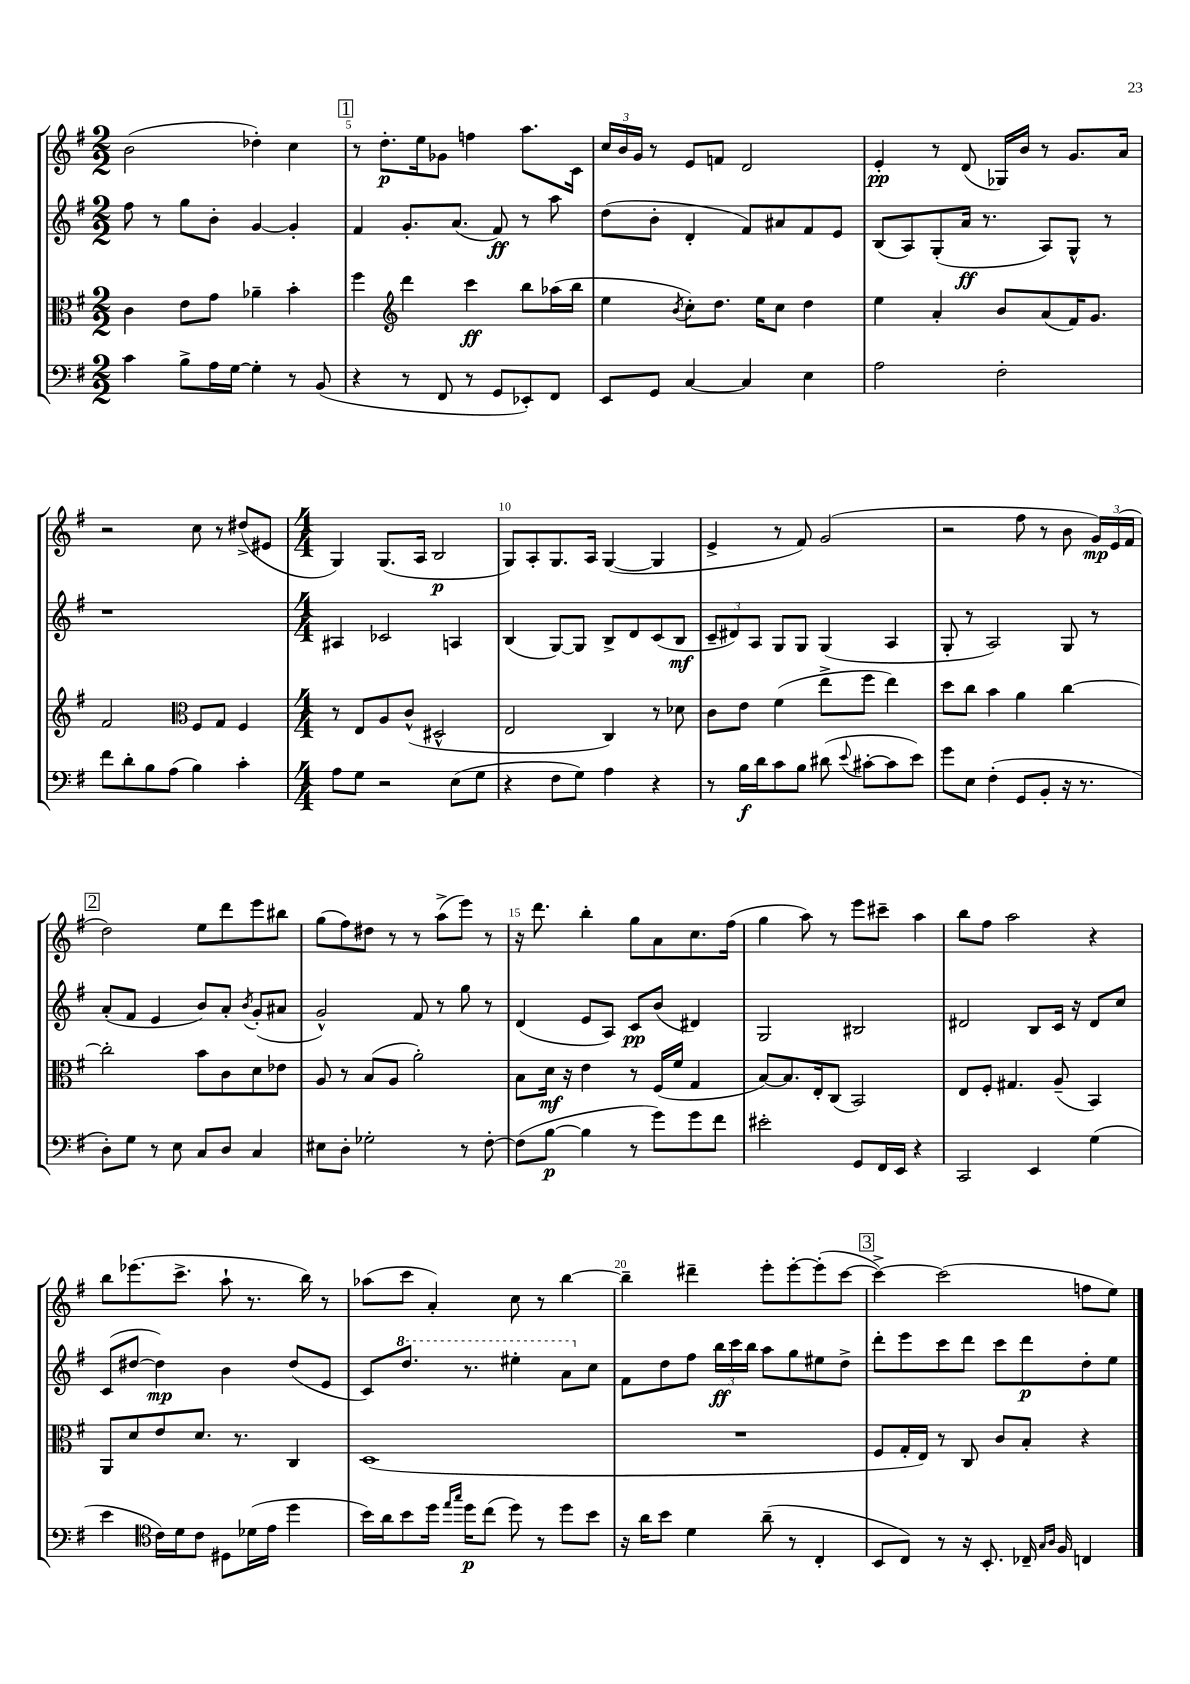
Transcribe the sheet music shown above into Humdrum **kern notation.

**kern	**dynam	**kern	**dynam	**kern	**dynam	**kern	**dynam
*part4	*part4	*part3	*part3	*part2	*part2	*part1	*part1
*staff4	*staff4	*staff3	*staff3	*staff2	*staff2	*staff1	*staff1
*clefF4	*	*clefC3	*	*clefG2	*	*clefG2	*
*k[f#]	*	*k[f#]	*	*k[f#]	*	*k[f#]	*
*M2/2	*	*M2/2	*	*M2/2	*	*M2/2	*
=4	=4	=4	=4	=4	=4	=4	=4
4c\	.	4c\	.	8ff#\	.	(2b\	.
.	.	.	.	8r	.	.	.
8B^\L	.	8e\L	.	8gg\L	.	.	.
16A\L	.	8g\J	.	8b'\J	.	.	.
[16G\JJ	.	.	.	.	.	.	.
4G'\]	.	4a-X~\	.	[4g/	.	4dd-X'\)	.
8r	.	4b'\	.	4g'/]	.	4cc\	.
(8BB/	.	.	.	.	.	.	.
!!LO:REH:place=s1:t=1
=5	=5	=5	=5	=5	=5	=5	=5
4r	.	4ff#\	.	4f#/	.	8r	.
.	.	.	.	.	.	8.dd'\L	p
*	*	*clefG2	*	*	*	*	*
8r	.	4ddd\	.	8.g'/L	.	.	.
.	.	.	.	.	.	16ee\k	.
8FF#/	.	.	.	.	.	8g-X\J	.
.	.	.	.	(8.a/J	.	.	.
8r	.	4ccc\	ff	.	.	4ffn\	.
8GG/L	.	.	.	8f#/)	ff	.	.
8EE-X'/)	.	8bb\L	.	8r	.	8.aa\L	.
8FF#/J	.	(16aa-X\L	.	8aa\	.	.	.
.	.	16bb\JJ	.	.	.	16c\Jk	.
=6	=6	=6	=6	=6	=6	=6	=6
8EE/L	.	4ee\	.	(8dd\L	.	24cc/LL	.
.	.	.	.	.	.	24b/	.
.	.	.	.	.	.	24g/JJ	.
8GG/J	.	.	.	8b'\J	.	8r	.
.	.	8qb/	.	.	.	.	.
[4C/	.	8cc'\L)	.	4d'/	.	8e/L	.
.	.	8.dd\J	.	.	.	8fn/J	.
4C/]	.	.	.	8f#/L)	.	2d/	.
.	.	16ee\KL	.	.	.	.	.
.	.	8cc\J	.	8a#X/	.	.	.
4E\	.	4dd\	.	8f#/	.	.	.
.	.	.	.	8e/J	.	.	.
=7	=7	=7	=7	=7	=7	=7	=7
2A\	.	4ee\	.	(8B/L	.	4e'/	pp
.	.	.	.	8A/)	.	.	.
.	.	4a'/	.	(8G'/	.	8r	.
.	.	.	.	16a/Jk	ff	(8d/	.
.	.	.	.	8.r	.	.	.
2F#'\	.	8b/L	.	.	.	16G-X/LL)	.
.	.	.	.	.	.	16b/JJ	.
.	.	(8a/	.	8A/L)	.	8r	.
.	.	16f#/K)	.	8G^^/J	.	8.g/L	.
.	.	8.g/J	.	.	.	.	.
.	.	.	.	8r	.	.	.
.	.	.	.	.	.	16a/Jk	.
!!LO:LB:g=z
=8	=8	=8	=8	=8	=8	=8	=8
8f#\L	.	2f#/	.	1r	.	2r	.
8d'\	.	.	.	.	.	.	.
8B\	.	.	.	.	.	.	.
(8A\J	.	.	.	.	.	.	.
*	*	*clefC3	*	*	*	*	*
4B\)	.	8F#/L	.	.	.	8cc\	.
.	.	8G/J	.	.	.	8r	.
4c'\	.	4F#/	.	.	.	(8dd#X^/L	.
.	.	.	.	.	.	8e#X/J	.
=9	=9	=9	=9	=9	=9	=9	=9
*M4/4	*	*M4/4	*	*M4/4	*	*M4/4	*
8A\L	.	8r	.	4A#X/	.	4G/)	.
8G\J	.	8E/L	.	.	.	.	.
2r	.	8A/	.	2c-X/	.	(8.G/L	.
.	.	(8c^^/J	.	.	.	.	.
.	.	.	.	.	.	16A/Jk	.
.	.	2D#X^^/	.	.	.	2B/	p
(8E\L	.	.	.	4An/	.	.	.
8G\J	.	.	.	.	.	.	.
=10	=10	=10	=10	=10	=10	=10	=10
4r	.	2E/	.	(4B/	.	8G/L)	.
.	.	.	.	.	.	8A'/	.
8F#\L	.	.	.	[8G/L)	.	8.G/	.
8G\J)	.	.	.	8G/J]	.	.	.
.	.	.	.	.	.	16A/Jk	.
4A\	.	4C/)	.	8B^/L	.	([4G/	.
.	.	.	.	8d/	.	.	.
4r	.	8r	.	(8c/	.	4G/]	.
.	.	8d-X\	.	8B/J	mf	.	.
=11	=11	=11	=11	=11	=11	=11	=11
8r	.	8c\L	.	12c~/L	.	4e^/	.
.	.	.	.	12d#X/)	.	.	.
16B\LL	f	8e\J	.	.	.	.	.
.	.	.	.	12A/J	.	.	.
16d\J	.	.	.	.	.	.	.
8c\	.	(4f#\	.	8G/L	.	8r	.
8B\J	.	.	.	8G/J	.	8f#/)	.
(8d#X\	.	8ee^\L	.	(4G/	.	(2g/	.
8qqe/	.	.	.	.	.	.	.
[8c#X'\L	.	8ff#\J	.	.	.	.	.
8c#\]	.	4ee\)	.	4A/	.	.	.
8e\J)	.	.	.	.	.	.	.
=12	=12	=12	=12	=12	=12	=12	=12
8g\L	.	8dd\L	.	8G'/	.	2r	.
8E\J	.	8cc\J	.	8r	.	.	.
(4F#'\	.	4b\	.	2A/)	.	.	.
8GG/L	.	4a\	.	.	.	8ff#\	.
8BB'/J	.	.	.	.	.	8r	.
16r	.	[4cc\	.	8G/	.	8b\	.
8.r	.	.	.	.	.	.	.
.	.	.	.	8r	.	24g/LL)	mp
.	.	.	.	.	.	(24e/	.
.	.	.	.	.	.	24f#/JJ	.
!!LO:LB:g=z
!!LO:REH:place=s1:t=2
=13	=13	=13	=13	=13	=13	=13	=13
8D'\L)	.	2cc'\]	.	(8a'/L	.	2dd\)	.
8G\J	.	.	.	8f#/J	.	.	.
8r	.	.	.	4e/	.	.	.
8E\	.	.	.	.	.	.	.
8C/L	.	8b\L	.	8b/L)	.	8ee\L	.
8D/J	.	8c\	.	8a'/J	.	8ddd\	.
.	.	.	.	8qb/	.	.	.
4C/	.	8d\	.	(8g'/L	.	8eee\	.
.	.	8e-X\J	.	8a#X/J	.	8bb#X\J	.
=14	=14	=14	=14	=14	=14	=14	=14
8E#X\L	.	8A/	.	2g^^/)	.	(8gg\L	.
8D'\J	.	8r	.	.	.	8ff#\)	.
2G-X'\	.	(8B/L	.	.	.	8dd#X\J	.
.	.	8A/J	.	.	.	8r	.
.	.	2a'\)	.	8f#/	.	8r	.
.	.	.	.	8r	.	(8aa^\L	.
8r	.	.	.	8gg\	.	8eee\J)	.
[8F#'\	.	.	.	8r	.	8r	.
=15	=15	=15	=15	=15	=15	=15	=15
(8F#\L]	.	8B\L	.	(4d/	.	16r	.
.	.	.	.	.	.	8.ddd\	.
[8B\J	p	16d\Jk	mf	.	.	.	.
.	.	16r	.	.	.	.	.
4B\]	.	4e\	.	8e/L	.	4bb'\	.
.	.	.	.	8A/J)	.	.	.
8r	.	8r	.	8c/L	pp	8gg\L	.
8g\L)	.	(16F#/LL	.	(8b/J	.	8a\	.
.	.	16f#/JJ	.	.	.	.	.
8g\	.	4G/	.	4d#X/)	.	8.cc\	.
8f#\J	.	.	.	.	.	.	.
.	.	.	.	.	.	(16ff#\Jk	.
=16	=16	=16	=16	=16	=16	=16	=16
2e#X'\	.	[8B/L)	.	2G/	.	4gg\	.
.	.	8.B/]	.	.	.	.	.
.	.	.	.	.	.	8aa\)	.
.	.	16E'/k	.	.	.	.	.
.	.	(8C/J	.	.	.	8r	.
8GG/L	.	2BB/)	.	2B#X/	.	8eee\L	.
16FF#/L	.	.	.	.	.	8ccc#X~\J	.
16EE/JJ	.	.	.	.	.	.	.
4r	.	.	.	.	.	4aa\	.
=17	=17	=17	=17	=17	=17	=17	=17
2CC/	.	8E/L	.	2d#X/	.	8bb\L	.
.	.	8F#'/J	.	.	.	8ff#\J	.
.	.	4.G#X/	.	.	.	2aa\	.
4EE/	.	.	.	8B/L	.	.	.
.	.	(8A~/	.	16c/Jk	.	.	.
.	.	.	.	16r	.	.	.
(4G\	.	4BB/)	.	8d#/L	.	4r	.
.	.	.	.	8cc/J	.	.	.
!!LO:LB:g=z
=18	=18	=18	=18	=18	=18	=18	=18
4e\	.	8AA/L	.	(8c/L	.	8bb\L	.
.	.	8d/	.	[8dd#X/J	.	(8.eee-X\	.
*clefC4	*	*	*	*	*	*	*
16c\LL)	.	8e/	.	4dd#\])	mp	.	.
16d\J	.	.	.	.	.	8.ccc^\J	.
8c\J	.	8.d/J	.	.	.	.	.
8D#X\L	.	.	.	4b\	.	8aa`\	.
.	.	8.r	.	.	.	.	.
(16d-X\L	.	.	.	.	.	8.r	.
16e\JJ	.	.	.	.	.	.	.
4dd\	.	4C/	.	(8dd#/L	.	.	.
.	.	.	.	.	.	16bb\)	.
.	.	.	.	8e/J	.	8r	.
=19	=19	=19	=19	=19	=19	=19	=19
16b\LL)	.	(1D	.	8c/L)	.	(8aa-X\L	.
16a\J	.	.	.	.	.	.	.
*	*	*	*	*8va	*	*	*
8b\	.	.	.	8.ddd/J	.	8ccc\J	.
16dd\Jk	.	.	.	.	.	4a'/)	.
16qqee/LL	.	.	.	.	.	.	.
16qqgg/JJ	.	.	.	.	.	.	.
16dd\KL	p	.	.	8.r	.	.	.
(8cc\J	.	.	.	.	.	.	.
8dd\)	.	.	.	4eee#X'\	.	8cc\	.
8r	.	.	.	.	.	8r	.
8dd\L	.	.	.	8aa\L	.	[4bb\	.
*	*	*	*	*X8va	*	*	*
8b\J	.	.	.	8cc\J	.	.	.
=20	=20	=20	=20	=20	=20	=20	=20
16r	.	1r	.	8f#\L	.	4bb~\]	.
16a\KL	.	.	.	.	.	.	.
8b\J	.	.	.	8dd\	.	.	.
4d\	.	.	.	8ff#\J	.	4ddd#X~\	.
.	.	.	.	24bb\LL	ff	.	.
.	.	.	.	24ccc\	.	.	.
.	.	.	.	24bb\JJ	.	.	.
(8a~\	.	.	.	8aa\L	.	8eee'\L	.
8r	.	.	.	8gg\	.	[8eee'\	.
4C'/	.	.	.	8ee#X\	.	(8eee'\]	.
.	.	.	.	8dd^\J	.	[8ccc\J	.
!!LO:REH:place=s1:t=3
=21	=21	=21	=21	=21	=21	=21	=21
8BB/L	.	8F#/L	.	8ddd'\L	.	4ccc^\_)	.
8C/J)	.	16G'/L	.	8eee\	.	.	.
.	.	16E/JJ)	.	.	.	.	.
8r	.	8r	.	8ccc\	.	(2ccc\]	.
16r	.	8C/	.	8ddd\J	.	.	.
8.BB'/	.	.	.	.	.	.	.
.	.	8c/L	.	8ccc\L	.	.	.
16C-X~/	.	8B'/J	.	8ddd\	p	.	.
16qqG/LL	.	.	.	.	.	.	.
16qqA/JJ	.	.	.	.	.	.	.
16F#/	.	.	.	.	.	.	.
4Cn/	.	4r	.	8dd'\	.	8ffn\L	.
.	.	.	.	8ee\J	.	8ee\J)	.
==	==	==	==	==	==	==	==
*-	*-	*-	*-	*-	*-	*-	*-
